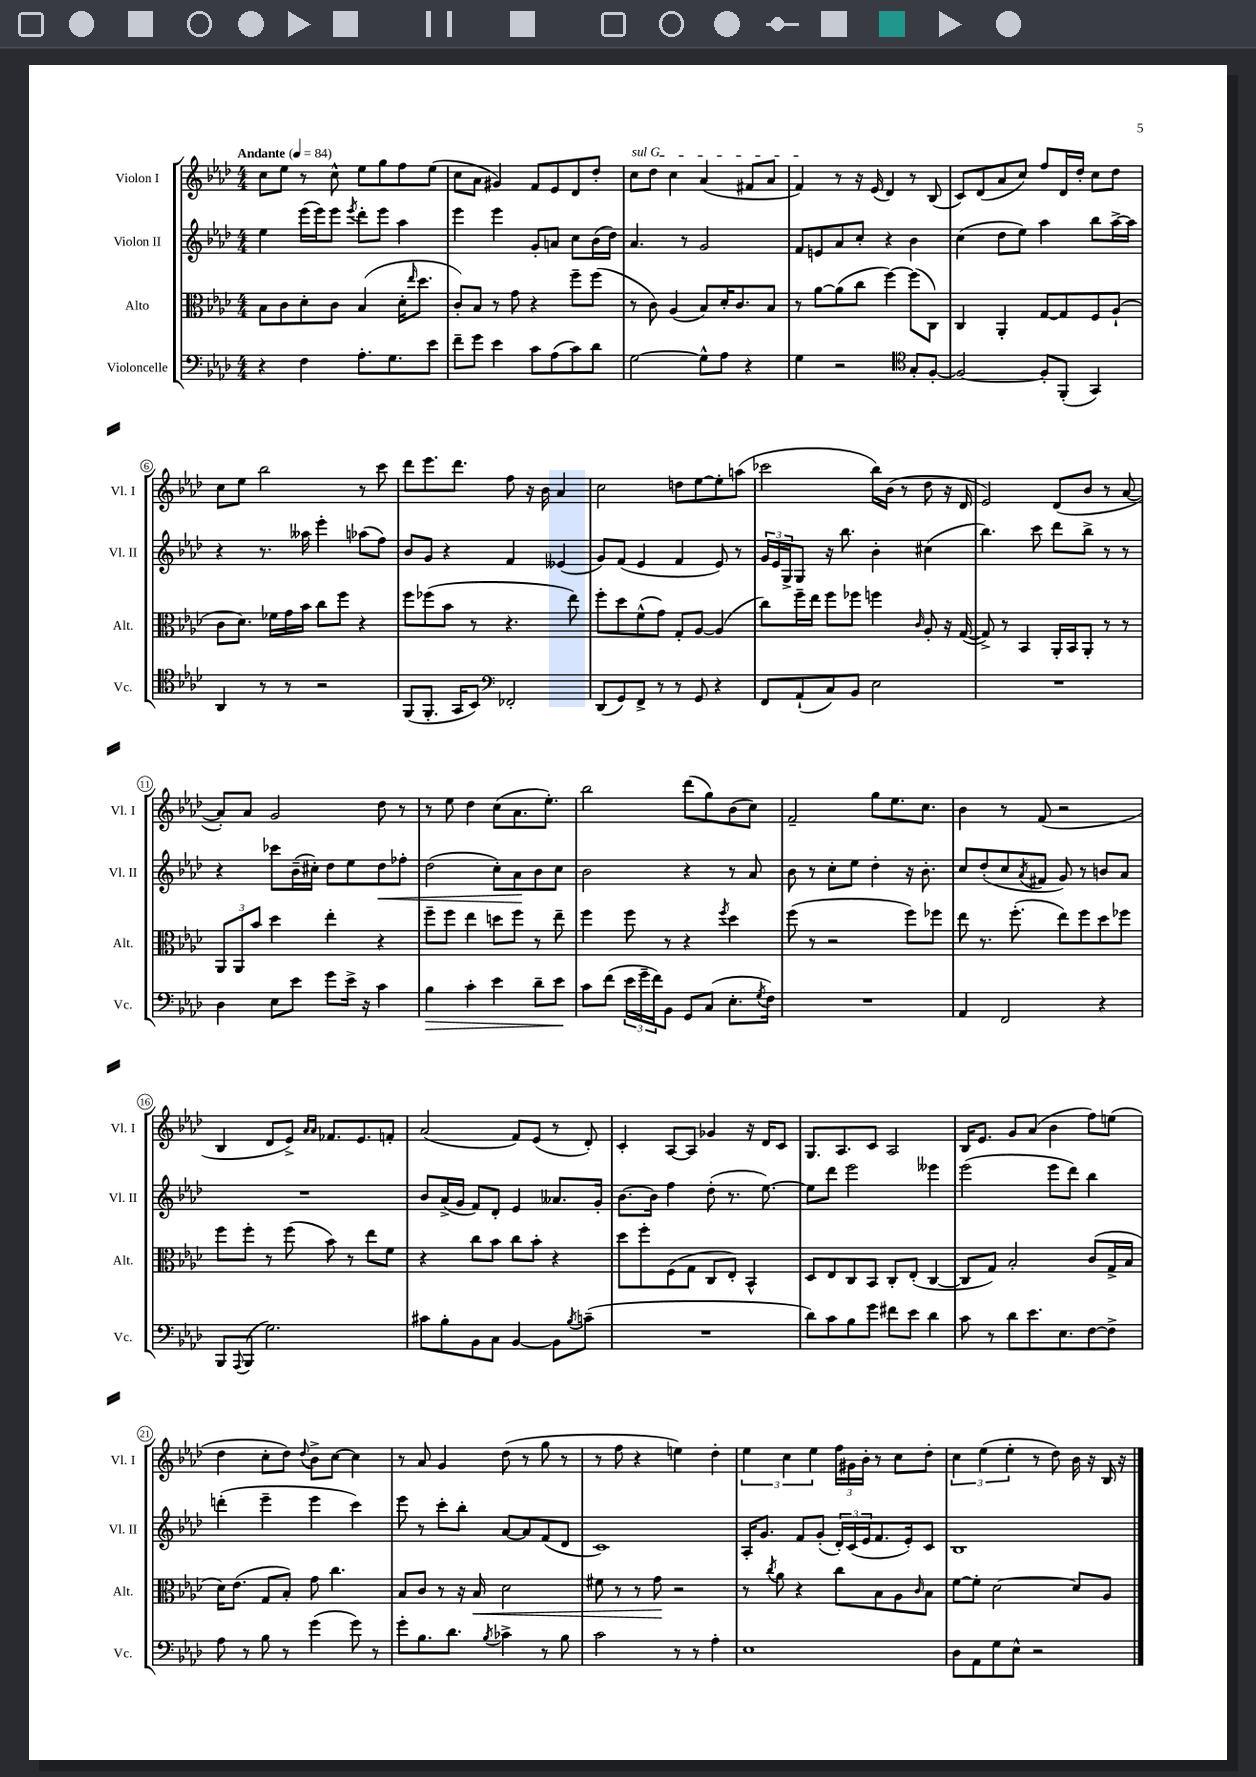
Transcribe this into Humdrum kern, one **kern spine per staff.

**kern	**kern	**kern	**kern
*staff4	*staff3	*staff2	*staff1
*clefF4	*clefC3	*clefG2	*clefG2
*k[b-e-a-d-]	*k[b-e-a-d-]	*k[b-e-a-d-]	*k[b-e-a-d-]
*M4/4	*M4/4	*M4/4	*M4/4
*MM84	*MM84	*MM84	*MM84
4r	8B-	4ee-	8cc
.	8c	.	8ee-
4F	8d-'	(16eee-	8r
.	.	16eee-)	.
.	8c	8eee-	8cc^^
.	.	8qeee-	.
8.A-'	(4B-	8ddd-'	8ee-
.	.	8eee-	8gg
8.G	.	.	.
.	16d-'	4aa-	8ff
.	16qqee-	.	.
.	8.dd-	.	.
8e-	.	.	(8ee-
=	=	=	=
8f~	8c')	4eee-	8cc
8g	8B-	.	8a-
4e-	8r	4eee-	4g#)
.	8g	.	.
8c	4r	8g'	8f
(8A-	.	8a	8e-
8c)	8ff~	8cc	8d-
8d-	(8ff	(16b-	8dd-'
.	.	16dd-)	.
=	=	=	=
[2G	8r	4.a-	8cc
.	8c)	.	8dd-
.	(4A-	.	4cc
.	.	8r	.
8G^^]	8B-)	2g	(4a-
8A-	16d-'	.	.
.	8.c	.	.
4r	.	.	8f#
.	8B-	.	8a-
=	=	=	=
4G	8r	8f	4f)
.	[8a-	8e	.
2r	(8a-]	8a-	8r
.	8cc	8cc'	16r
.	.	.	(16e-
.	[4ff)	4r	4d-)
*clefC4	*	*	*
8G'	(8ff]	4b-	8r
[8F'	8C)	.	(8B-
=	=	=	=
2F_	4C	(4cc	8c)
.	.	.	(8d-
.	4AA-'	8dd-	8a-
.	.	8ee-)	8cc)
8F']	[8G	4aa-	8ff
(8FF'	8G]	.	16d-
.	.	.	16dd-'
4GG)	8F	8bb-	8cc
.	(8A-`	[16aa-^	8dd-
.	.	16aa-]	.
=	=	=	=
4AA-	8c	4r	8cc
.	8.d-)	.	8ee-
8r	.	8.r	2bb-
.	16f-	.	.
8r	16g	.	.
.	16b-	16aa--	.
2r	8cc	4eee-'	.
.	8ff	.	.
.	4r	(8aa-	8r
.	.	8ff)	8ccc
=	=	=	=
(8FF	8ff	8b-	8ddd-
8.FF'	(8ff-	8g	8.eee-
.	8b-	4r	.
16GG	.	.	8.ddd-
8BB-)	8r	.	.
*clefF4	*	*	*
2FF-'	4.r	4f	8ff
.	.	.	16r
.	.	.	16b-
.	.	(4e--	4a-
.	8ee-)	.	.
=	=	=	=
(8DD-	8ff'	8g)	2cc
8GG)	8dd-	(8f	.
8FF^	(8f^^	4e-	.
8r	8g)	.	.
8r	8G'	4f	8dd
8GG	[8A-	.	[8ee-
4r	(4A-]	8e-)	8ee-']
.	.	8r	(8aa
=	=	=	=
8FF	8cc)	24g	2ccc-
.	.	24e-	.
.	.	24G^	.
(8AA-`	16ff~	8G	.
.	16ee-	.	.
8C)	8ff	16r	.
.	.	8.bb-	.
8BB-	8ff-	.	.
2E-	4ff	4b-'	16bb-)
.	.	.	(16b-
.	.	.	8r
.	16qqc	.	.
.	8A-'	(4cc#	8dd-
.	16r	.	16r
.	([16G	.	16d-
=	=	=	=
1r	8G^])	4.bb-)	2e-)
.	8r	.	.
.	4BB-	.	.
.	.	8ccc	.
.	16AA-'	8ddd-	(8d-
.	16BB-	.	.
.	8AA-'	8bb-^	8b-
.	8r	8r	8r
.	8r	8r	[8a-
=	=	=	=
4D-	12AA-	4r	8a-'])
.	12AA-	.	.
.	.	.	8a-
.	12b-	.	.
8E-	4dd-	8ccc-	2g
8e-	.	(16b-~	.
.	.	16cc#')	.
8g	4ee-'	8dd-	.
16e-^	.	8ee-	.
16r	.	.	.
4c	4r	8dd-	8dd-
.	.	8ff-'	8r
=	=	=	=
4B-	8ff~	(2dd-	8r
.	8ff	.	8ee-
4c'	4ee-	.	4dd-
4e-	8dd	8cc')	(8cc
.	8ff	8a-	8.a-
8d-~	8r	8b-	.
.	.	.	8.ee-')
8e-	8ee-~	8cc	.
=	=	=	=
8c	4ff	2b-	2bb-
(8f	.	.	.
24e-	8ff	.	.
24g~	.	.	.
24f)	.	.	.
8BB-	8r	.	.
8GG	4r	4r	(8ddd-
(8C	.	.	8gg)
.	8qff	.	.
8.E-'	4dd-	8r	(8b-
.	.	8a-	8cc)
8qG	.	.	.
16F)	.	.	.
=	=	=	=
1r	(8ff	8b-	2f~
.	8r	8r	.
.	2r	8cc'	.
.	.	8ee-	.
.	.	4dd-'	8gg
.	.	.	8.ee-
.	8ff)	16r	.
.	.	8.b-'	8.cc
.	8ff-	.	.
=	=	=	=
4AA-	8ee-	8cc	4b-
.	8.r	(8dd-'	.
2FF	.	8cc	8r
.	(8.ff'	.	.
.	.	8qa-	.
.	.	8f#	(8f
.	8ee-)	8g)	2r
.	8ff	8r	.
4r	8dd-	8b	.
.	8ff-	8a-	.
=	=	=	=
8BBB-	8ff	1r	4B-
8qqAAA-	.	.	.
(8BBB-	8ff'	.	.
2.G)	8r	.	8d-
.	(8ff	.	8e-^)
.	.	.	16qqa-
.	.	.	16qqa-
.	8b-)	.	8.f-
.	8r	.	.
.	.	.	8.e-
.	8ee-	.	.
.	8f	.	8f'
=	=	=	=
8c#	4r	8b-	(2a-
8B-'	.	(16a-^	.
.	.	16g	.
8BB-	8cc	8f)	.
8C	8b-	8d-'	.
[4BB-	8cc	4e-	8f)
.	8b-'	.	(8e-
8BB-]	4r	8.a--	8r
8qB-	.	.	.
(8c~	.	.	8d-')
.	.	16g'	.
=	=	=	=
1r	8dd-	[8.b-	4c'
.	8ff'	.	.
.	.	16b-]	.
.	(8F	4ff	[8A-
.	8G	.	8A-]
.	8C	(8dd-'	4g-
.	8E-')	8.r	.
.	4BB-^^	.	16r
.	.	[8.ee-)	16d-
.	.	.	8c
=	=	=	=
8d-)	8D-	8ee-]	8.G
8c	8E-	8ddd-	.
.	.	.	8.A-
8B-	8C	2eee-	.
8g	8BB-	.	8c
8f#	8C'	.	2A-
8e-	(8E-'	.	.
4d-	[4C	4eee--	.
=	=	=	=
8c	8C]	(2eee-	16B-
.	.	.	8.e-
8r	8G)	.	.
8d-	2B-'	.	8g
8.e-	.	.	(8a-
.	.	8eee-	4b-
8.E-	.	.	.
.	.	8ddd-)	.
[8F	(8c	4bb-	8ff)
8F^]	16G^	.	(8ee
.	16B-	.	.
=	=	=	=
8A-	16d-)	(4ddd'	4dd-
.	(8.e-	.	.
8r	.	.	.
8B-	8G	4eee-~	8cc'
8r	8B-')	.	8dd-)
.	.	.	8qqdd-
(4g	8g	4eee-	8b-^
.	4.cc	.	[8cc
8g)	.	4ccc)	4cc]
8r	.	.	.
=	=	=	=
8g'	8B-	8eee-	8r
8.B-	8c	8r	8a-
.	8r	8ccc'	4g
8.d-	.	.	.
.	16r	8bb-'	.
.	16B-	.	.
8qB-	.	.	.
4c-^	2d-	[8a-	(8dd-
.	.	8a-]	8r
8r	.	(8f	8gg
8B-	.	8d-	8r
=	=	=	=
2c	8f#	1c)	8r
.	8r	.	8ff
.	8r	.	4r
.	8g	.	.
8r	2r	.	4ee)
8r	.	.	.
4A-'	.	.	4dd-'
=	=	=	=
1E-	8r	16A-'	6ee-
.	.	8.g	.
.	8qcc	.	.
.	8a-	.	.
.	.	.	6cc
.	4r	8f	.
.	.	.	6ee-
.	.	(8g'	.
.	8cc	24d-')	24ff
.	.	(24c	24g#
.	.	24e-	24b-'
.	8B-	8.f	8r
.	8A-	.	8cc
.	.	16e-')	.
.	16qqc	.	.
.	8B-	8c	8dd-'
=	=	=	=
8D-	[8f	1B-	6cc
8AA-	8f']	.	.
.	.	.	(6ee-
8G	[2d-	.	.
.	.	.	6ee-'
8E-^^	.	.	.
2r	.	.	8r
.	.	.	8dd-)
.	8d-]	.	16b-
.	.	.	16r
.	8A-	.	16B-
.	.	.	16r
==	==	==	==
*-	*-	*-	*-
